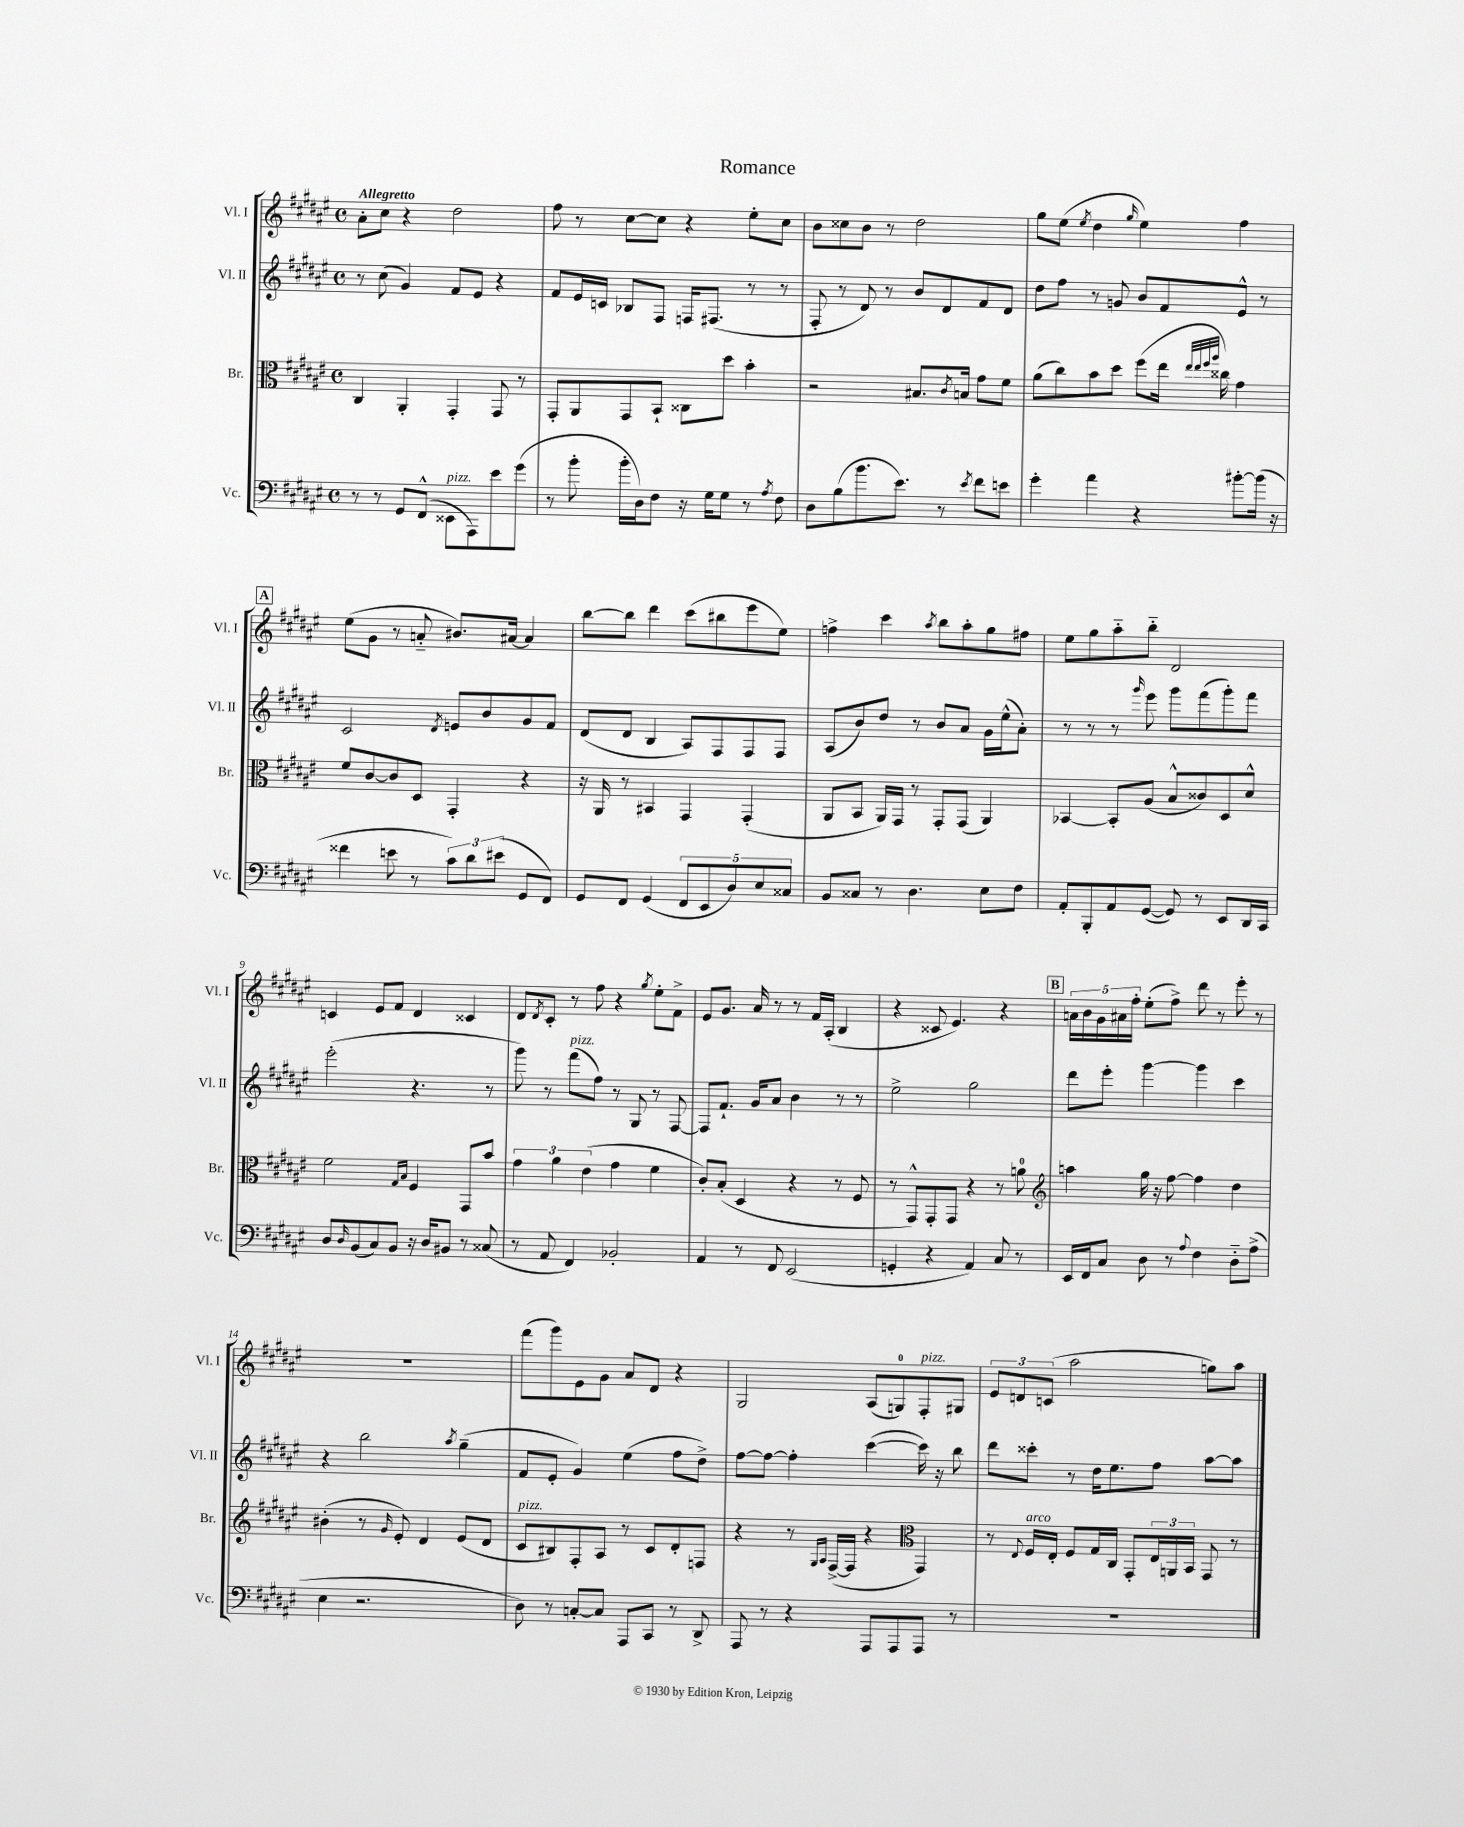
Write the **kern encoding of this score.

**kern	**kern	**kern	**kern
*staff4	*staff3	*staff2	*staff1
*clefF4	*clefC3	*clefG2	*clefG2
*k[f#c#g#d#a#e#]	*k[f#c#g#d#a#e#]	*k[f#c#g#d#a#e#]	*k[f#c#g#d#a#e#]
*M4/4	*M4/4	*M4/4	*M4/4
*met(c)	*met(c)	*met(c)	*met(c)
8r	4C#/	8r	8a#'\L
8r	.	(8cc#\	8cc#\J
8GG#/L	4AA#'/	4g#/)	4r
(8FF#^^/J	.	.	.
8EE##\L	4GG#'/	8f#/L	2dd#\
8AAA#\)	.	8e#/J	.
8e#\	8GG#/	4r	.
(8g#\J	8r	.	.
=	=	=	=
8r	8GG#'/L	8f#/L	8ff#\
8b'\	8AA#/	16e#/L	8r
.	.	16c/JJ	.
16b'\LL	8GG#/	8B-/L	[8cc#\L
16D#\J)	.	.	.
8F#\J	8BB`/J	8F#/J	8cc#\]J
16r	8C##\L	16F/LK	4r
16G#\LK	.	(8.F#/J	.
8G#\J	8dd#\J	.	.
8r	4b'\	8r	8ee#'\L
8qA#/	.	.	.
8F#\	.	8r	8cc#\J
=	=	=	=
8D#\L	2r	8F#'/	8b\L
(8B\	.	8r	8cc##\
8.b\	.	8d#/)	8b\J
.	.	8r	8r
8.e#\J)	.	.	.
.	8.B#/L	8b/L	2dd#\
8r	.	8d#/	.
.	8qc#/	.	.
.	16B/Jk	.	.
8qe#/	.	.	.
8f#\L	8g#\L	8f#/	.
8e\J	8f#\J	8d#/J	.
=	=	=	=
4g#'\	(8a#\L	8dd#\L	8gg#\L
.	8cc#\)	8ff#\J	(8ee#\J
.	.	.	8qee#/
4a#\	8b\	8r	4dd#\
.	8dd#\J	8g/	.
.	.	.	16qqgg#/
4r	(8ff#\L	8b/L	4ee#\)
.	16ee#\Jk	8f#/	.
.	32qqee#/LLL	.	.
.	32qqee#/	.	.
.	32qqff#/	.	.
.	32qqaa#/JJJ	.	.
.	16cc##\)	.	.
[8b#'\L	4g#\	8e#^^/J	4ff#\
(16b#\]Jk	.	8r	.
16r	.	.	.
=	=	=	=
4f##\	8f#/L	2c#/	(8ee#\L
.	[8c#/	.	8g#\J
8e\	8c#/]	.	8r
8r	8D#/J	.	8a'~/
.	.	8qd#/	.
12c#\L)	4GG#'/	8e/L	8.b#/L)
12d#\	.	.	.
.	.	8b/	.
(12e#\J	.	.	.
.	.	.	[16a#/Jk
8GG#/L	4r	8g#/	4a#/]
8FF#/J)	.	8f#/J	.
=	=	=	=
8GG#/L	16r	(8d#/L	[8bb\L
.	16AA#/	.	.
8FF#/J	8r	8d#/J	8bb\]J
(4GG#/	4BB#/	4B/	4ddd#\
10FF#/L	4GG#/	8A#/L)	(8ccc#\L
10EE#/	.	.	.
.	.	8F#/	8bb#\
10D#/)	.	.	.
.	(4GG#'/	8F#/	8eee#\
10E#/	.	.	.
.	.	8F#/J	8ee#\J)
10C##/J	.	.	.
=	=	=	=
8BB/L	8AA#/L	(8A#/L	4ff^\
8C##/J	8BB/J	8b/)	.
8r	16AA#/LL)	8dd#/J	4ccc#\
.	16GG#/JJ	.	.
4.D#\	8r	8r	.
.	.	.	8qaa#/
.	8GG#'/L	8b/L	8bb\L
.	(8GG#/J	8a#/J	8aa#'\
8E#\L	4AA#/)	16g#\LL	8gg#\
.	.	(16ee#^^\J	.
8F#\J	.	8a#'\J)	8ff#\J
=	=	=	=
8AA#'/L	[4BB-/	8r	8ee#\L
8BBB'/	.	8r	8gg#\
8AA#/	8BB-'/]L	8r	8aa#'~\
.	.	16qqggg#/	.
([8GG#/J	(8A#/J	8eee#\	8bb'~\J
8GG#/])	8B^^/L	8ggg#\L	2d#/
8r	8c##/)	(8fff#\	.
8EE#/L	8D#/	8ggg#'\)	.
16DD#/L	8d#^^/J	8fff#\J	.
16CC#/JJ	.	.	.
=	=	=	=
8D#/L	2f#\	(2eee#'\	4c/
16qqD#/	.	.	.
(8BB/	.	.	.
8C#/)	.	.	8e#/L
8BB/J	.	.	8f#/J
.	16qqG#/LL	.	.
.	16qqB/JJ	.	.
16r	4F#/	4.r	4d#/
16D#/LK	.	.	.
8BB#/J	.	.	.
8r	8GG#/L	.	4c##/
(8C##/	8b/J	8r	.
=	=	=	=
8r	6g#\	8ggg#\)	8d#/L
.	.	.	8qd#/
8AA#/	.	8r	8c#'/J
.	6a#\	.	.
4FF#/)	.	(8fff#\L	8r
.	(6e#\	.	.
.	.	8ff#\J)	8ff#\
2BB-'/	4g#\	8r	4r
.	.	8G#/	.
.	.	.	8qgg#/
.	4f#\	8r	8ee#'\L
.	.	[8F#/	8f#^\J
=	=	=	=
4AA#/	8c#'/L)	8F#/]L	8e#/L
.	(8B'/J	8.f#`/J	8.g#/J
8r	4D#/	.	.
.	.	16g#/LK	16a#/
8FF#/	.	8a#/J	8r
(2EE#/	4r	4b\	8r
.	.	.	16f#/LL
.	.	.	(16A#'/JJ
.	8r	8r	4B/
.	8F#/	8r	.
=	=	=	=
4GG'/	8r	2ee#^\	4r
.	8GG#^^/L)	.	.
4r	8GG#'/	.	8c##/
.	8GG#/J	.	4.e#/)
4AA#/)	4r	2gg#\	.
8C#/	8r	.	4r
8r	8a\	.	.
=	=	=	=
*	*clefG2	*	*
16EE#/LL	4aa\	8ddd#\L	20a\LL
.	.	.	20b\
16FF#/J	.	.	.
.	.	.	20g#\
8C#/J	.	8eee#'\J	.
.	.	.	20a#\
.	.	.	20ff#'\JJ
8D#\	16gg#\	[4ggg#\	(8ee#'\L
.	16r	.	.
8r	[8ff#\	.	8ff#^\J)
8qqA#/	.	.	.
4F#\	4ff#\]	4ggg#\]	8ddd#\
.	.	.	8r
8D#'~\L	4dd#\	4ccc#\	8eee#'\
(8A#^\J	.	.	8r
=	=	=	=
4E#\	(4b#'\	4r	1r
2.r	8r	2bb\	.
.	16qqg#/	.	.
.	8e#'/)	.	.
.	4d#/	.	.
.	.	8qaa#/	.
.	(8e#/L	(4gg#~\	.
.	8d#/J	.	.
=	=	=	=
8D#\)	8c#/L	8f#/L	(8fff#\L
8r	8B#/)	8e#'/J	8ggg#\)
[8C'/L	8F#'/	4g#/)	8e#\
8C/]J	8A#/J	.	8g#\J
8AAA#/L	8r	(4ee#\	8a#/L
8CC#/J	8c#/L	.	8d#/J
8r	8d#'/	8ff#\L	4r
8DD#^/	8F/J	8dd#^\J)	.
=	=	=	=
8AAA#/	4r	[8ff#\L	2G#/
8r	.	8ff#\_J	.
4r	8r	4ff#'\]	.
.	16qqG#/LL	.	.
.	16qqA#/JJ	.	.
.	([16F#^/LL	.	.
.	16F#/]JJ	.	.
8AAA#/L	4r	([4ccc#\	(8A#/L
8AAA#/	.	.	8G/)
*	*clefC3	*	*
8AAA#/J	4GG#/)	16ccc#\])	8F#'/
.	.	16r	.
8r	.	8bb\	8G#/J
=	=	=	=
1r	8r	8ddd#\L	12e#/L
.	.	.	12d/
.	8qqE#/	.	.
.	16F#/LL	8ccc##'\J	.
.	.	.	(12c/J
.	16E#'/JJ	.	.
.	8F#/L	8r	2aa#\
.	16G#/L	16dd#\LK	.
.	16C#/JJ	8.ee#\	.
.	8GG#'/L	.	.
.	24E#/L	8ff#\J	.
.	24AA/	.	.
.	24BB/JJ	.	.
.	8GG#/	[8aa#\L	8gg\L)
.	8r	8aa#\]J	8aa#\J
==	==	==	==
*-	*-	*-	*-
